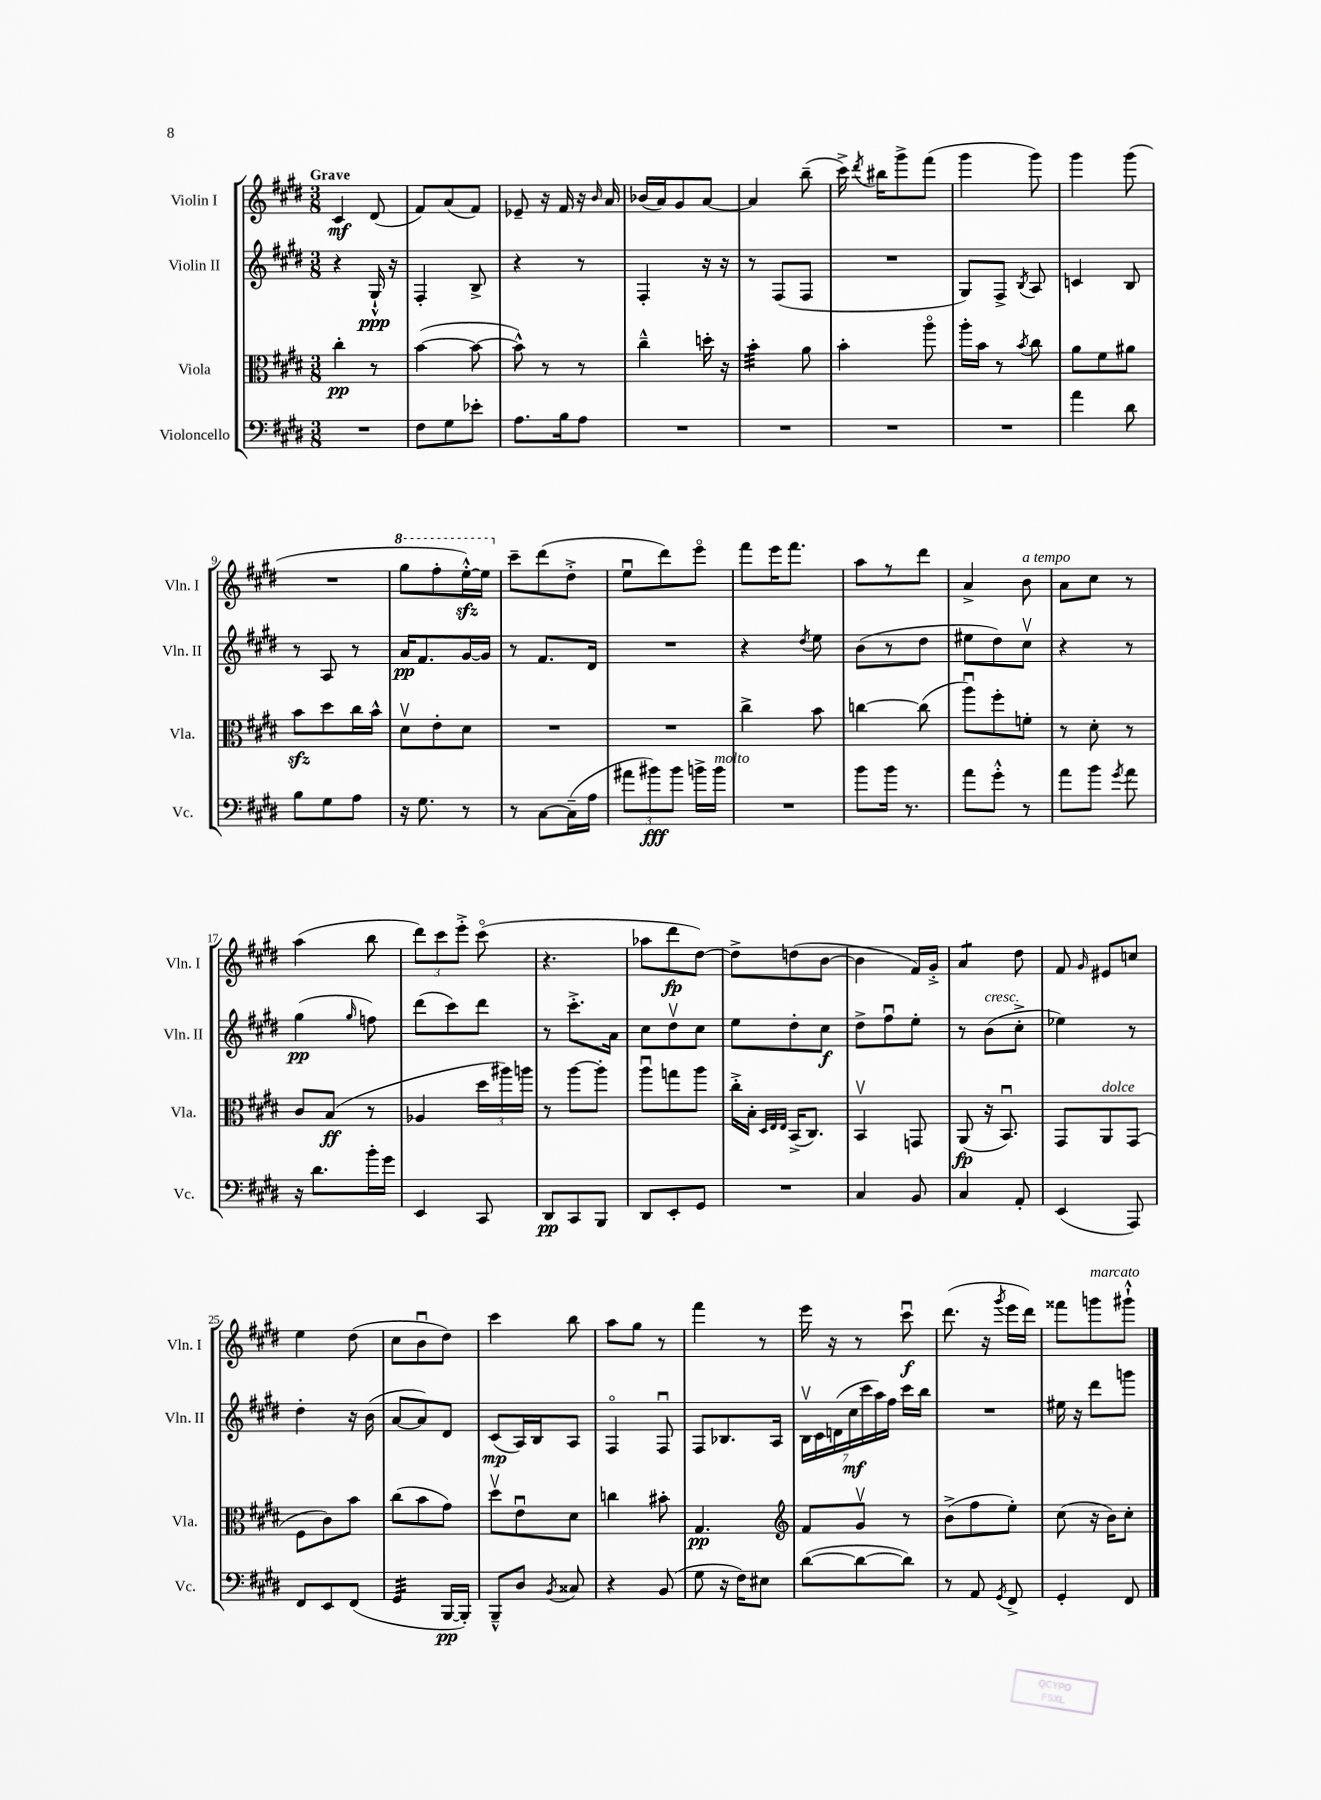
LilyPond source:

<<
\new StaffGroup <<
\new Staff = "s0" \with { instrumentName = "Violin I" shortInstrumentName = "Vln. I" } {
    \clef treble \key e \major \numericTimeSignature \time 3/8 \tempo "Grave"
    \autoBeamOff cis'4\mf dis'8( |
    fis'8[) a'8( fis'8]) |
    ees'8-- r16 fis'16 r16 \grace { b'16 } a'16 |
    bes'16[( a'16) gis'8 a'8]~ |
    a'4 b''8--( |
    cis'''16->) \acciaccatura { dis'''8 } bis''16[ gis'''8-> fis'''8]( |
    gis'''4 gis'''8) |
    gis'''4 gis'''8( |
    R4. |
    \ottava #1 gis'''8[ fis'''8-. e'''16~-.-^\sfz) e'''16] \ottava #0 |
    cis'''8[-- dis'''8( dis''8]-.-> |
    e''8[\downbow dis'''8) e'''8]\flageolet |
    fis'''8[ e'''16 fis'''8.] |
    a''8[ r8 dis'''8] |
    a'4-> b'8^\markup { \italic "a tempo" } |
    a'8[ cis''8] r8 |
    a''4( b''8 |
    \tuplet 3/2 { dis'''8[) cis'''8 e'''8]-.-> } cis'''8\flageolet( |
    r4. |
    aes''8[ dis'''8\fp dis''8]~) |
    dis''8[-> d''8( b'8]~ |
    b'4 fis'16[) gis'16]-.-> |
    a'4:8 dis''8 |
    fis'8 \grace { gis'16 } eis'8[ c''8] |
    e''4 dis''8( |
    cis''8[ b'8\downbow dis''8]) |
    cis'''4 b''8 |
    a''8[ gis''8] r8 |
    fis'''4 r8 |
    e'''16 r16 r8 cis'''8\downbow\f |
    dis'''8.( r16 \acciaccatura { gis'''8 } e'''16[ dis'''16]) |
    fisis'''8[ g'''8^\markup { \italic "marcato" } gis'''8]-!-^ \bar "|." |
}
\new Staff = "s1" \with { instrumentName = "Violin II" shortInstrumentName = "Vln. II" } {
    \clef treble \key e \major \numericTimeSignature \time 3/8
    \autoBeamOff r4 gis16-!-^\ppp r16 |
    fis4-. b8-> |
    r4 r8 |
    fis4-. r16 r16 |
    r8 fis8[( fis8] |
    R4. |
    gis8[) fis8]-> \acciaccatura { b8 } a8 |
    c'4 b8 |
    r8 a8 r8 |
    a'16[\pp fis'8. gis'16~ gis'16] |
    r8 fis'8.[ dis'16] |
    R4. |
    r4 \acciaccatura { dis''8 } e''8 |
    b'8[( r8 dis''8] |
    eis''8[ dis''8) cis''8]\upbow |
    r4 r8 |
    gis''4\pp( \grace { gis''16 } f''8) |
    dis'''8[( cis'''8) dis'''8] |
    r8 cis'''8.[-.-> a'16] |
    cis''8[ dis''8\upbow cis''8] |
    e''8[ dis''8-. cis''8]\f |
    dis''8[-> fis''8\downbow e''8]-. |
    r8 b'8[^\markup { \italic "cresc." }( cis''8]-.-> |
    ees''4) r8 |
    dis''4-. r16 b'16( |
    a'8[~ a'8) dis'8] |
    cis'8[\mp( a16) b16 a8] |
    fis4\flageolet fis8\downbow |
    fis8[ bes8. a16] |
    \tuplet 7/4 { b16[\upbow cis'16 d'16( cis''16\mf cis'''16 a''16) fis''16] } cis'''16[ b''16] |
    R4. |
    eis''16 r16 dis'''8[ g'''8] \bar "|." |
}
\new Staff = "s2" \with { instrumentName = "Viola" shortInstrumentName = "Vla." } {
    \clef alto \key e \major \numericTimeSignature \time 3/8
    \autoBeamOff cis''4-.\pp r8 |
    b'4~( b'8~ |
    b'8-^) r8 r8 |
    cis''4---^ d''16-. r16 |
    b'4:32-. a'8 |
    b'4-. a''8\flageolet |
    a''16[-. b'16] r8 \acciaccatura { b'8 } cis''8 |
    a'8[ fis'8 ais'8] |
    b'8[\sfz dis''8 cis''16 b'16]-^ |
    dis'8[\upbow e'8-. dis'8] |
    R4. |
    R4. |
    cis''4-> b'8 |
    c''4~ c''8( |
    a''8[\downbow) fis''8-. f'8]-. |
    r8 dis'8-. r8 |
    cis'8[ b8]\ff( r8 |
    aes4 \tuplet 3/2 { dis''16[ ais''16) a''16] } |
    r8 a''8[~ a''8]-. |
    a''8[\downbow g''8 a''8] |
    cis''16[-.-> b16]-. \grace { dis32[ e32 e32] } b,16[->( cis8.]) |
    b,4\upbow g,8 |
    a,8\fp( r16 b,8.\downbow) |
    gis,8[ a,8^\markup { \italic "dolce" } gis,8]( |
    fis8[ cis'8) b'8] |
    cis''8[( b'8 gis'8]) |
    dis''8[\upbow e'8\downbow dis'8] |
    c''4 bis'8-. |
    gis4.\pp |
    \clef treble fis'8[ gis'8]\upbow r8 |
    b'8[->( fis''8 e''8]-.) |
    cis''8( r16 b'16[) cis''8]-. \bar "|." |
}
\new Staff = "s3" \with { instrumentName = "Violoncello" shortInstrumentName = "Vc." } {
    \clef bass \key e \major \numericTimeSignature \time 3/8
    \autoBeamOff R4. |
    fis8[ gis8 ees'8]-. |
    a8.[ b16 a8] |
    R4. |
    R4. |
    R4. |
    R4. |
    a'4 dis'8 |
    b8[ gis8 a8] |
    r16 gis8. r8 |
    r8 cis8[~ cis16--( a16] |
    \tuplet 3/2 { ais'8[ bis'8\fff) bis'8] } b'16[-> b'16]^\markup { \italic "molto" } |
    R4. |
    b'8[ b'16] r8. |
    a'8[ gis'8]-.-^ r8 |
    a'8[ b'8] \acciaccatura { gis'8 } a'8 |
    r16 dis'8.[ b'16-. gis'16] |
    e,4 cis,8 |
    dis,8[\pp cis,8 b,,8] |
    dis,8[ e,8-. gis,8] |
    R4. |
    cis4 b,8 |
    cis4 a,8-. |
    e,4( a,,8) |
    fis,8[ e,8 fis,8]( |
    gis,4:32 b,,16[~\pp b,,16]-.) |
    b,,8[---^ dis8] \acciaccatura { b,8 } cisis8 |
    r4 b,8( |
    gis8 r16 fis16[) eis8] |
    dis'8[~( dis'8~ dis'8]) |
    r8 a,8 \acciaccatura { gis,8 } fis,8-> |
    gis,4-. fis,8 \bar "|." |
}
>>
>>
